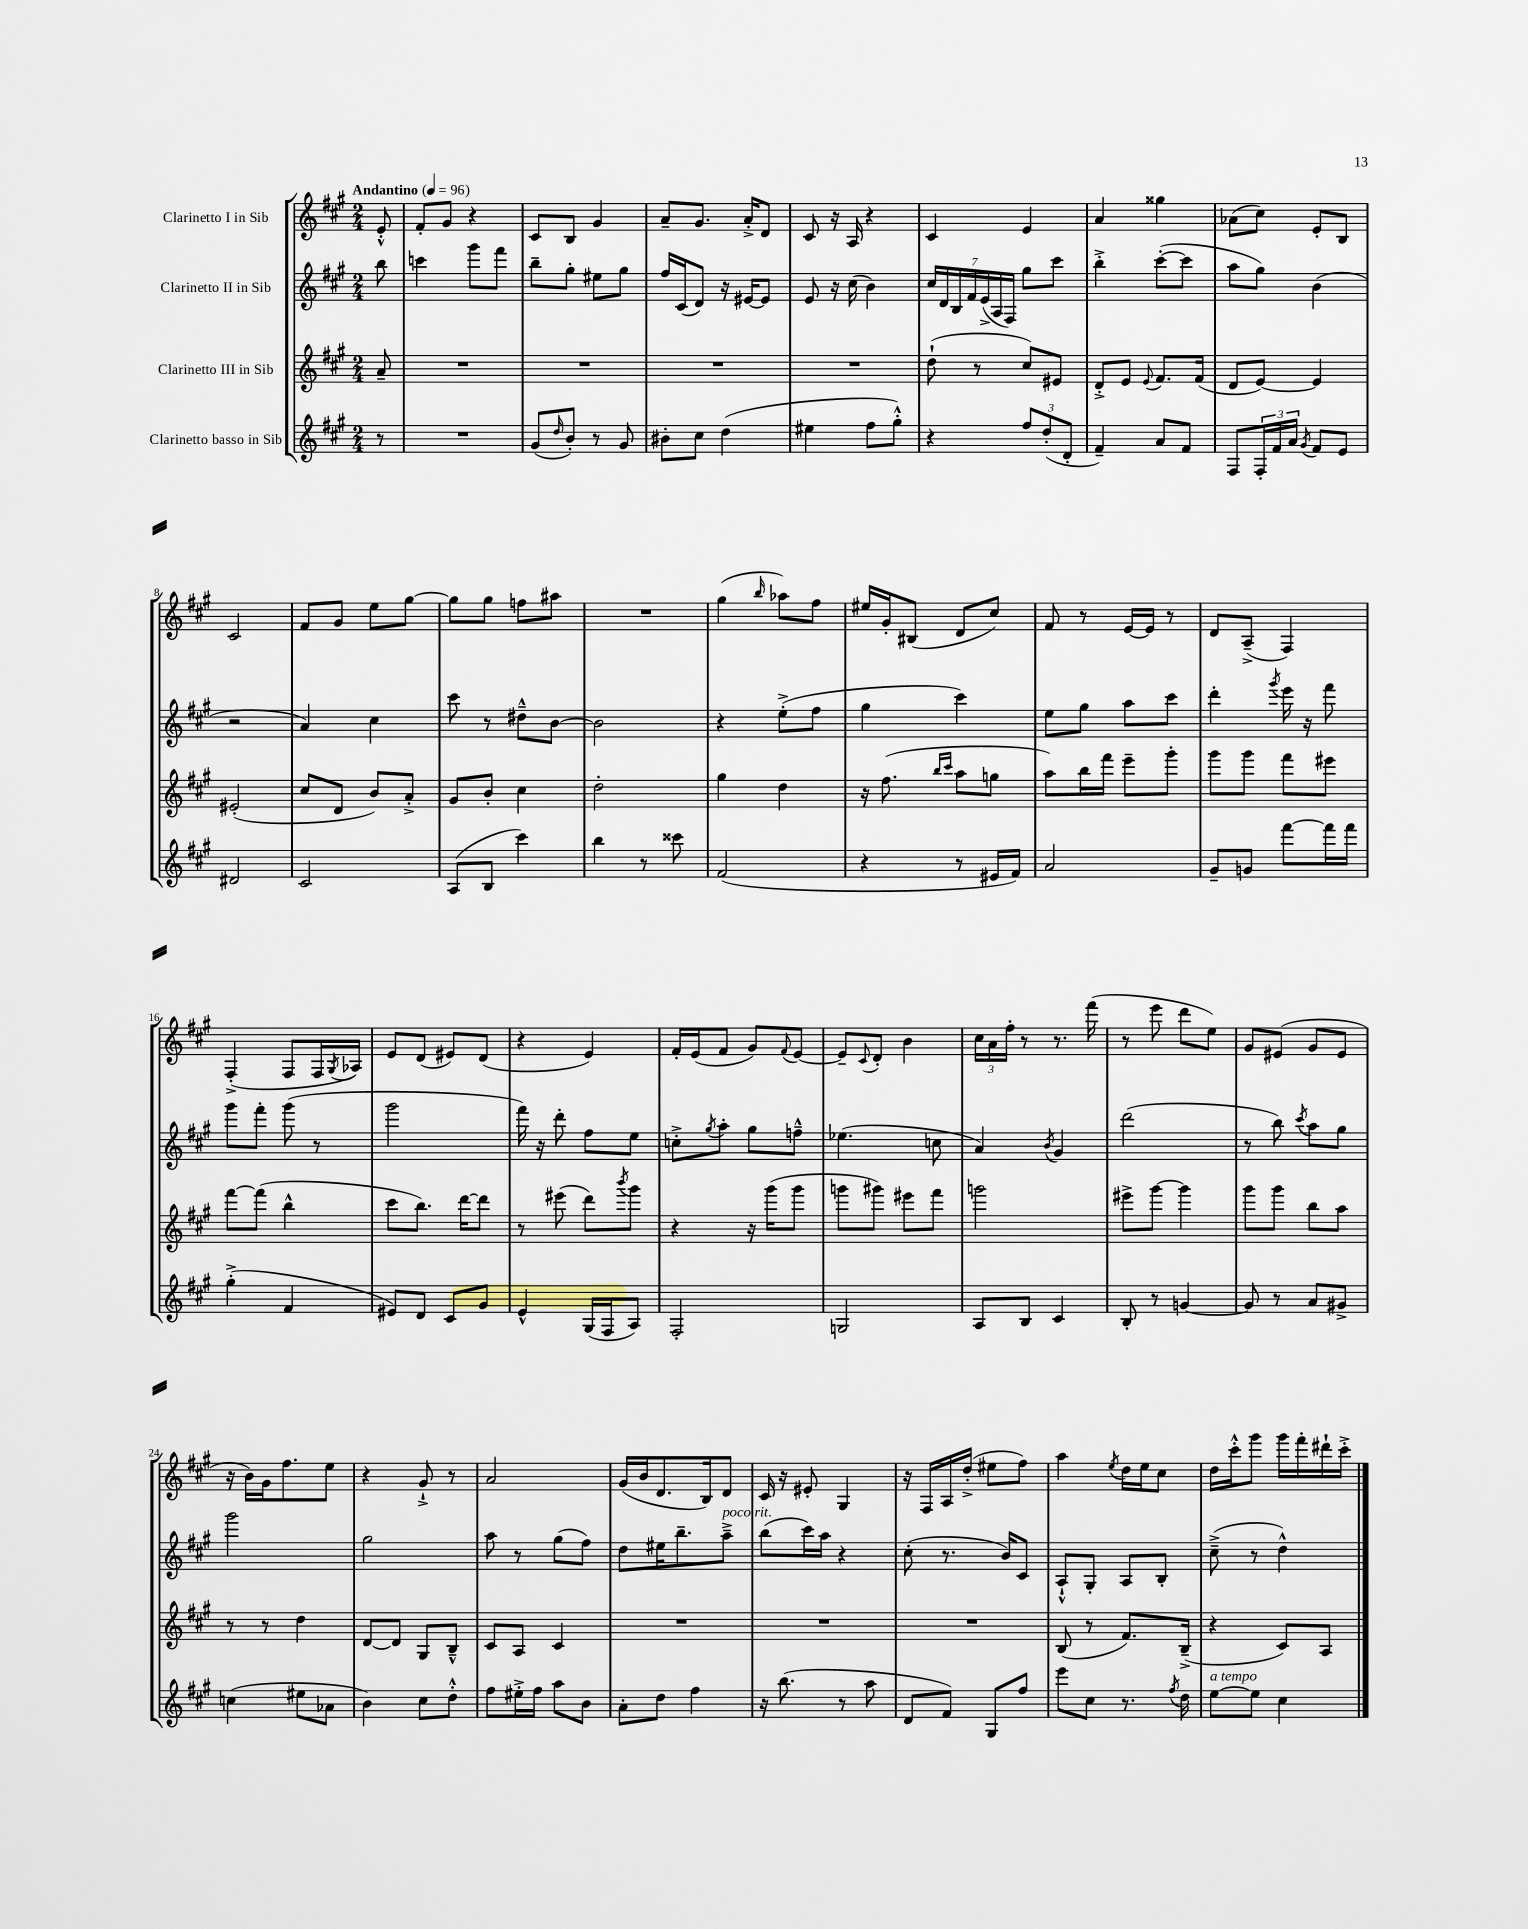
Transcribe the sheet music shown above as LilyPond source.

<<
\new StaffGroup <<
\new Staff = "s0" \with { instrumentName = "Clarinetto I in Sib" } {
    \clef treble \key a \major \numericTimeSignature \time 2/4 \partial 8 \tempo "Andantino" 4 = 96
    e'8-.-^ |
    fis'8-. gis'8 r4 |
    cis'8 b8 gis'4 |
    a'8-- gis'8. a'16-.-> d'8 |
    cis'8 r16 a16 r4 |
    cis'4 e'4 |
    a'4 gisis''4 |
    aes'8( cis''8) e'8-. b8 |
    cis'2 |
    fis'8 gis'8 e''8 gis''8~ |
    gis''8 gis''8 f''8 ais''8 |
    R2 |
    gis''4( \grace { b''16 } aes''8) fis''8 |
    eis''16 gis'16-. bis8( d'8 cis''8) |
    fis'8 r8 e'16~ e'16 r8 |
    d'8 a8--->( fis4) |
    fis4-.->( fis8 fis16 \acciaccatura { gis8 } aes16) |
    e'8 d'8( eis'8) d'8( |
    r4 e'4) |
    fis'16-. e'16( fis'8 gis'8) \appoggiatura { fis'8 } e'8~ |
    e'8-- \appoggiatura { cis'8 } d'8-. b'4 |
    \tuplet 3/2 { cis''16 a'16 fis''16-. } r8 r8. fis'''16( |
    r8 e'''8 d'''8 e''8) |
    gis'8 eis'8( gis'8 eis'8 |
    r16 b'16) gis'16 fis''8. e''8 |
    r4 gis'8-!-> r8 |
    a'2 |
    gis'16( b'16 d'8. b16) d'8 |
    cis'16 r16 eis'8-. gis4 |
    r16 fis16 a16 d''16-.->( eis''8 fis''8) |
    a''4 \acciaccatura { e''8 } d''16 e''16 cis''8 |
    d''16 cis'''16-.-^ gis'''8 gis'''16 fis'''16-. dis'''16-! cis'''16-.-> \bar "|." |
}
\new Staff = "s1" \with { instrumentName = "Clarinetto II in Sib" } {
    \clef treble \key a \major \numericTimeSignature \time 2/4 \partial 8
    b''8 |
    c'''4 gis'''8 fis'''8 |
    b''8-- gis''8-. eis''8 gis''8 |
    fis''16 cis'16( d'8) r16 eis'16~ eis'8 |
    e'8 r16 cis''16( b'4) |
    \tuplet 7/4 { cis''16 d'16 b16 fis'16 e'16->( a16 fis16) } gis''8 cis'''8 |
    b''4-.-> cis'''8~-.( cis'''8 |
    a''8 gis''8) b'4( |
    r2 |
    a'4) cis''4 |
    cis'''8 r8 dis''8---^ b'8~ |
    b'2 |
    r4 e''8-.->( fis''8 |
    gis''4 cis'''4) |
    e''8 gis''8 a''8 cis'''8 |
    d'''4-. \acciaccatura { gis'''8 } e'''16 r16 fis'''8 |
    gis'''8 fis'''8-. gis'''8( r8 |
    gis'''2 |
    fis'''16) r16 d'''8-. fis''8 e''8 |
    c''8-.-> \acciaccatura { gis''8 } a''8-. gis''8 f''8---^ |
    ees''4.( c''8 |
    a'4) \acciaccatura { b'8 } gis'4 |
    d'''2( |
    r8 b''8) \acciaccatura { cis'''8 } a''8 gis''8 |
    gis'''2 |
    gis''2 |
    a''8 r8 gis''8( fis''8) |
    d''8 eis''16 b''8.-- a''8--->^\markup { \italic "poco rit." } |
    b''8( cis'''16) a''16 r4 |
    cis''8-.( r8. b'16) cis'8 |
    a8-!-^ gis8-. a8 b8-. |
    cis''8--->( r8 d''4-^) \bar "|." |
}
\new Staff = "s2" \with { instrumentName = "Clarinetto III in Sib" } {
    \clef treble \key a \major \numericTimeSignature \time 2/4 \partial 8
    a'8-- |
    R2 |
    R2 |
    R2 |
    R2 |
    d''8-!( r8 cis''8) eis'8 |
    d'8-.-> e'8 \appoggiatura { e'8 } fis'8. fis'16( |
    d'8 e'8~) e'4 |
    eis'2-.( |
    cis''8 d'8 b'8) a'8-.-> |
    gis'8 b'8-. cis''4 |
    d''2-. |
    gis''4 d''4 |
    r16 fis''8.( \grace { b''16 cis'''16 } a''8 g''8 |
    a''8) b''16 fis'''16 e'''8-- gis'''8-. |
    gis'''8 gis'''8 fis'''8 eis'''8 |
    fis'''8~ fis'''8( b''4-^ |
    cis'''8 b''8.) d'''16~ d'''8 |
    r8 eis'''8( d'''8) \acciaccatura { b'''8 } gis'''8 |
    r4 r16 gis'''16( gis'''8 |
    g'''8 gis'''8) eis'''8 fis'''8 |
    g'''2 |
    eis'''8-> gis'''8~ gis'''4 |
    gis'''8 gis'''8 b''8 a''8 |
    r8 r8 d''4 |
    d'8~ d'8 gis8 b8---^ |
    cis'8 a8 cis'4 |
    R2 |
    R2 |
    R2 |
    b8( r8 fis'8.) b16--->( |
    r4 cis'8) a8 \bar "|." |
}
\new Staff = "s3" \with { instrumentName = "Clarinetto basso in Sib" } {
    \clef treble \key a \major \numericTimeSignature \time 2/4 \partial 8
    r8 |
    R2 |
    gis'8( \grace { d''16 } b'8-.) r8 gis'8 |
    bis'8-. cis''8 d''4( |
    eis''4 fis''8 gis''8-.-^) |
    r4 \tuplet 3/2 { fis''8 d''8-.( d'8-. } |
    fis'4--) a'8 fis'8 |
    fis8 \tuplet 3/2 { fis16-. fis'16 a'16 } \acciaccatura { gis'8 } fis'8 e'8 |
    dis'2 |
    cis'2 |
    a8( b8 cis'''4) |
    b''4 r8 cisis'''8 |
    fis'2( |
    r4 r8 eis'16 fis'16) |
    a'2 |
    gis'8-- g'8 fis'''8~ fis'''16 fis'''16 |
    gis''4-.->( fis'4 |
    eis'8) d'8 cis'8 gis'8 |
    e'4-^ gis16( fis16 a8) |
    fis2-. |
    g2 |
    a8 b8 cis'4 |
    b8-. r8 g'4~ |
    g'8 r8 a'8 gis'8-> |
    c''4( eis''8 aes'8 |
    b'4) cis''8 d''8-.-^ |
    fis''8 eis''16-.-> fis''16 a''8 b'8 |
    a'8-. d''8 fis''4 |
    r16 b''8.( r8 a''8 |
    d'8 fis'8) gis8 fis''8 |
    e'''8 cis''8 r8. \acciaccatura { fis''8 } d''16 |
    e''8~^\markup { \italic "a tempo" } e''8 cis''4 \bar "|." |
}
>>
>>
